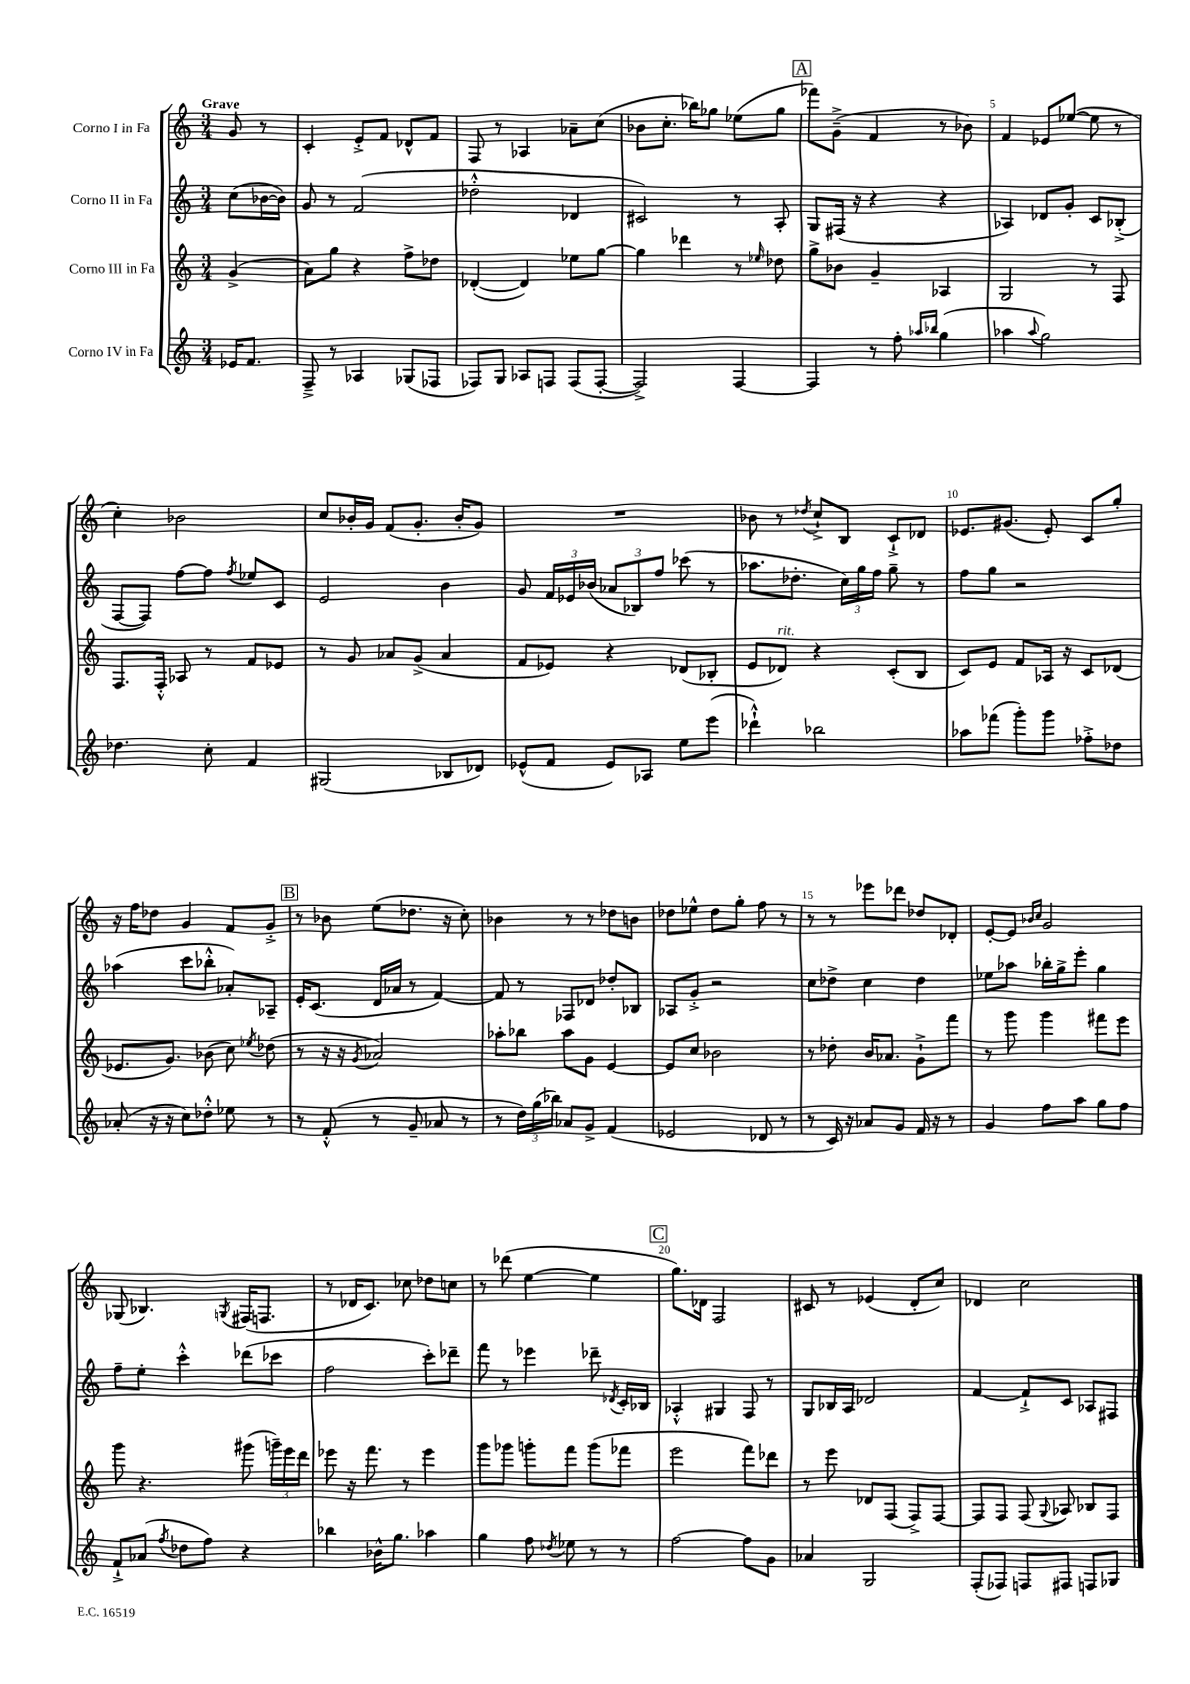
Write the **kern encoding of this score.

**kern	**kern	**kern	**kern
*part4	*part3	*part2	*part1
*staff4	*staff3	*staff2	*staff1
*I"Corno IV in Fa	*I"Corno III in Fa	*I"Corno II in Fa	*I"Corno I in Fa
*clefG2	*clefG2	*clefG2	*clefG2
*k[]	*k[]	*k[]	*k[]
*M3/4	*M3/4	*M3/4	*M3/4
=	=	=	=
!	!	!	!LO:TX:a:B:t=Grave
16e-X/KL	(4g^/	(8cc\L	8g/
8.f/J	.	.	.
.	.	[16b-X\L	8r
.	.	16b-\JJ])	.
=1	=1	=1	=1
8F~^/	8a\L)	8g/	4c'/
8r	8gg\J	8r	.
4A-X/	4r	(2f/	8e'^/L
.	.	.	8f/J
(8G-X/L	8ff^\L	.	8d-X^^/L
8F-X/J	8dd-X\J	.	8f/J
=2	=2	=2	=2
8F-X/L)	([4d-X'/	2dd-X'^^\	8F/
8G/J	.	.	8r
8A-X/L	4d-/])	.	4A-X/
8Fn/J	.	.	.
(8F/L	8ee-X\L	4d-X/	8a-X~\L
[8F'/J	[8gg\J	.	(8cc\J
=3	=3	=3	=3
2F^/])	4gg\]	2c#X/)	8b-X\L
.	.	.	8.cc'\J
.	4ddd-X\	.	.
.	.	.	16bb-X\KL)
.	.	.	8gg-X\J
[4F/	8r	8r	(8ee-X\L
.	16qqee-X/	.	.
.	8dd-X\	8A'/	8gg-\J
!!LO:REH:place=s1:t=A
=4	=4	=4	=4
4F/]	8gg^\L	8G/L	8fff-X\L)
.	8b-X\J	(16F#X/Jk	(8g~^\J
.	.	16r	.
8r	4g~/	4r	4f/
8ff'\	.	.	.
16qqaa-X/LL	.	.	.
16qqbb-X/JJ	.	.	.
(4gg\	4A-X/	4r	8r
.	.	.	8b-X\)
=5	=5	=5	=5
4aa-X\	2G/	4A-X/)	4f/
8qqaa-/	.	.	.
2gg\)	.	8d-X/L	8e-X/L
.	.	8g'/J	([8ee-X/J
.	8r	8c/L	8ee-\]
.	8F/	(8B-X'^/J	8r
!!LO:LB:g=z
=6	=6	=6	=6
4.dd-X\	8.F/L	[8F/L	4cc'\)
.	.	8F/J])	.
.	16F'^^/Jk	.	.
.	8A-X/	[8ff\L	2b-X\
8cc'\	8r	8ff\J]	.
.	.	8qff/	.
4f/	8f/L	8ee-X/L	.
.	8e-X/J	8c/J	.
=7	=7	=7	=7
(2G#X/	8r	2e/	8cc/L
.	8g/	.	16b-X'/L
.	.	.	16g/JJ
.	8a-X/L	.	(8f/L
.	(8g^/J	.	8.g'/J
8B-X/L	4a-/	4b\	.
.	.	.	16b-'/KL
8d-X/J)	.	.	8g/J)
=8	=8	=8	=8
(8e-X^^/L	8f/L	8g/	2.r
8f/J	8e-X/J)	24f/LL	.
.	.	24e-X/	.
.	.	(24b-X/JJ	.
8e-/L)	4r	12a-X/L	.
.	.	12B-X/)	.
8A-X/J	.	.	.
.	.	12ff/J	.
8ee\L	(8d-X/L	(8ccc-X\	.
(8eee\J	8B-X'/J	8r	.
=9	=9	=9	=9
4ddd-X`^^\)	8e/L	8.aa-X\L	8b-X\
!	!LO:TX:a:i:t=rit.	!	!
.	8d-X/J)	.	8r
.	.	8.dd-X'\J	.
.	.	.	8qdd-X/
2bb-X\	4r	.	8cc`^/L
.	.	24cc\LL)	8B/J
.	.	24gg\	.
.	.	24ff\JJ	.
.	(8c'/L	8gg~\	8c`^/L
.	8B/J	8r	8d-X/J
=10	=10	=10	=10
8aa-X\L	8c/L)	8ff\L	8.e-X/L
(8fff-X\J	8e/J	8gg\J	.
.	.	.	(8.g#X/J
8ggg'\L)	8f/L	2r	.
8ggg\J	16A-X/Jk	.	8e-'/)
.	16r	.	.
8ff-X'^\L	8c/L	.	8c/L
8dd-X\J	(8d-X/J	.	8gg'/J
!!LO:LB:g=z
=11	=11	=11	=11
(8a-X'/	8.e-X/L	(4aa-X\	16r
.	.	.	16ff\KL
16r	.	.	8dd-X\J
16r	8.g/J)	.	.
8cc\L)	.	8ccc\L	4g/
8dd-X'^^\J	(8b-X\	8bb-X'^^\J	.
8ee-X\	8cc\)	8a-X'/L)	8f/L
.	8qee-X/	.	.
8r	(8dd-X\	8A-X~/J	8g'^/J
!!LO:REH:place=s1:t=B
=12	=12	=12	=12
8r	8r	16e'/KL	8r
.	.	(8.c/J	.
(8f'^^/	16r	.	8b-X\
.	16r	.	.
.	8qg/	.	.
8r	2a-X/)	16d/LL	(8ee\L
.	.	16a-X/JJ	.
8g~/	.	8r	8.dd-X\J
8a-X/	.	[4f/)	.
.	.	.	16r
8r	.	.	8cc'\)
=13	=13	=13	=13
8r	8aa-X'\L	8f/]	4b-X\
24dd\LL)	8bb-X\J	8r	.
(24gg\	.	.	.
24bb-X\JJ)	.	.	.
8a-X/L	8aa-\L	8F-X/L	8r
8g^/J	8g\J	8d-X/J	8r
(4f/	[4e/	8dd-X'/L	8dd-X\L
.	.	8B-X/J	8bn\J
=14	=14	=14	=14
2e-X/	8e/L]	8A-X/L	8dd-X\L
.	8cc/J	8g'^/J	8ee-X^^\J
.	2b-X\	2r	8dd-\L
.	.	.	8gg'\J
8d-X/	.	.	8ff\
8r	.	.	8r
=15	=15	=15	=15
8r	8r	8cc\L	8r
16c/)	8dd-X'\	8dd-X^\J	8r
16r	.	.	.
8a-X/L	16b/KL	4cc\	8eee-X\L
.	8.a-X/J	.	.
8g/J	.	.	8ddd-X\J
16f/	8g`^\L	4dd-\	8dd-X/L
16r	.	.	.
8r	8fff\J	.	8d-X'/J
=16	=16	=16	=16
4g/	8r	8ee-X\L	[8e'/L
.	8ggg\	8aa-X\J	8e/J]
.	.	.	16qqb-X/LL
.	.	.	16qqcc/JJ
8ff\L	4ggg\	16bb-X'\LL	2g/
.	.	16gg^\J	.
8aa\J	.	8eee'\J	.
8gg\L	8fff#X\L	4gg\	.
8ff\J	8eee\J	.	.
!!LO:LB:g=z
=17	=17	=17	=17
8f`^/L	8ggg\	8ff~\L	(8G-X/
(8a-X/J	4.r	8ee'\J	4.B-X/)
8qff/	.	.	.
8dd-X\L	.	4ccc'^^\	.
8ff\J)	.	.	.
.	.	.	8qGn/
4r	(8ggg#X\	(8ddd-X\L	(16F#X/KL
.	.	.	8.Fn/J
.	24gggn~\LL)	8ccc-X\J	.
.	24eee\	.	.
.	24ddd\JJ	.	.
=18	=18	=18	=18
4bb-X\	8eee-X\	2ff\	8r
.	16r	.	16d-X/KL
.	8.fff\	.	8.c/J)
16b-X^^\KL	.	.	.
8.gg\J	.	.	.
.	8r	.	8cc-X\
4aa-X\	4eee-\	8ccc'\L)	8dd-X\L
.	.	8ddd-X~\J	8ccn\J
=19	=19	=19	=19
4gg\	8ggg\L	8fff\	8r
.	8ggg-X\J	8r	(8ddd-X\
8ff\	8gggn'\L	4eee-X\	[4ee\
8qdd-X/	.	.	.
8ee-X\	8fff\J	.	.
8r	(8ggg\L	8ddd-X~\	4ee\]
.	.	8qd-X/	.
8r	8fff-X\J	16c'/LL	.
.	.	16B-X/JJ	.
!!LO:REH:place=s1:t=C
=20	=20	=20	=20
[2ff\	2eee\	4A-X'^^/	8.gg\L)
.	.	.	16d-X\Jk
.	.	4G#X/	2F/
8ff\L]	8fff\L)	8F/	.
8g\J	8ddd-X\J	8r	.
=21	=21	=21	=21
4a-X/	8r	8G/L	8c#X/
.	8eee\	16B-X/L	8r
.	.	16A/JJ	.
2G/	8d-X/L	2d-X/	(4e-X/
.	(8F/J	.	.
.	8F^/L)	.	8d'/L
.	[8F/J	.	8cc/J)
=22	=22	=22	=22
(8F'/L	8F/L]	[4f/	4d-X/
8F-X/J)	8F/J	.	.
8Fn/L	(8F/	8f`^/L]	2cc\
.	8qqG/	.	.
8F#X/J	8A-X/)	8c/J	.
8Fn/L	8B-X/L	8A-X/L	.
8G-X/J	8F/J	8F#X/J	.
==	==	==	==
*-	*-	*-	*-
